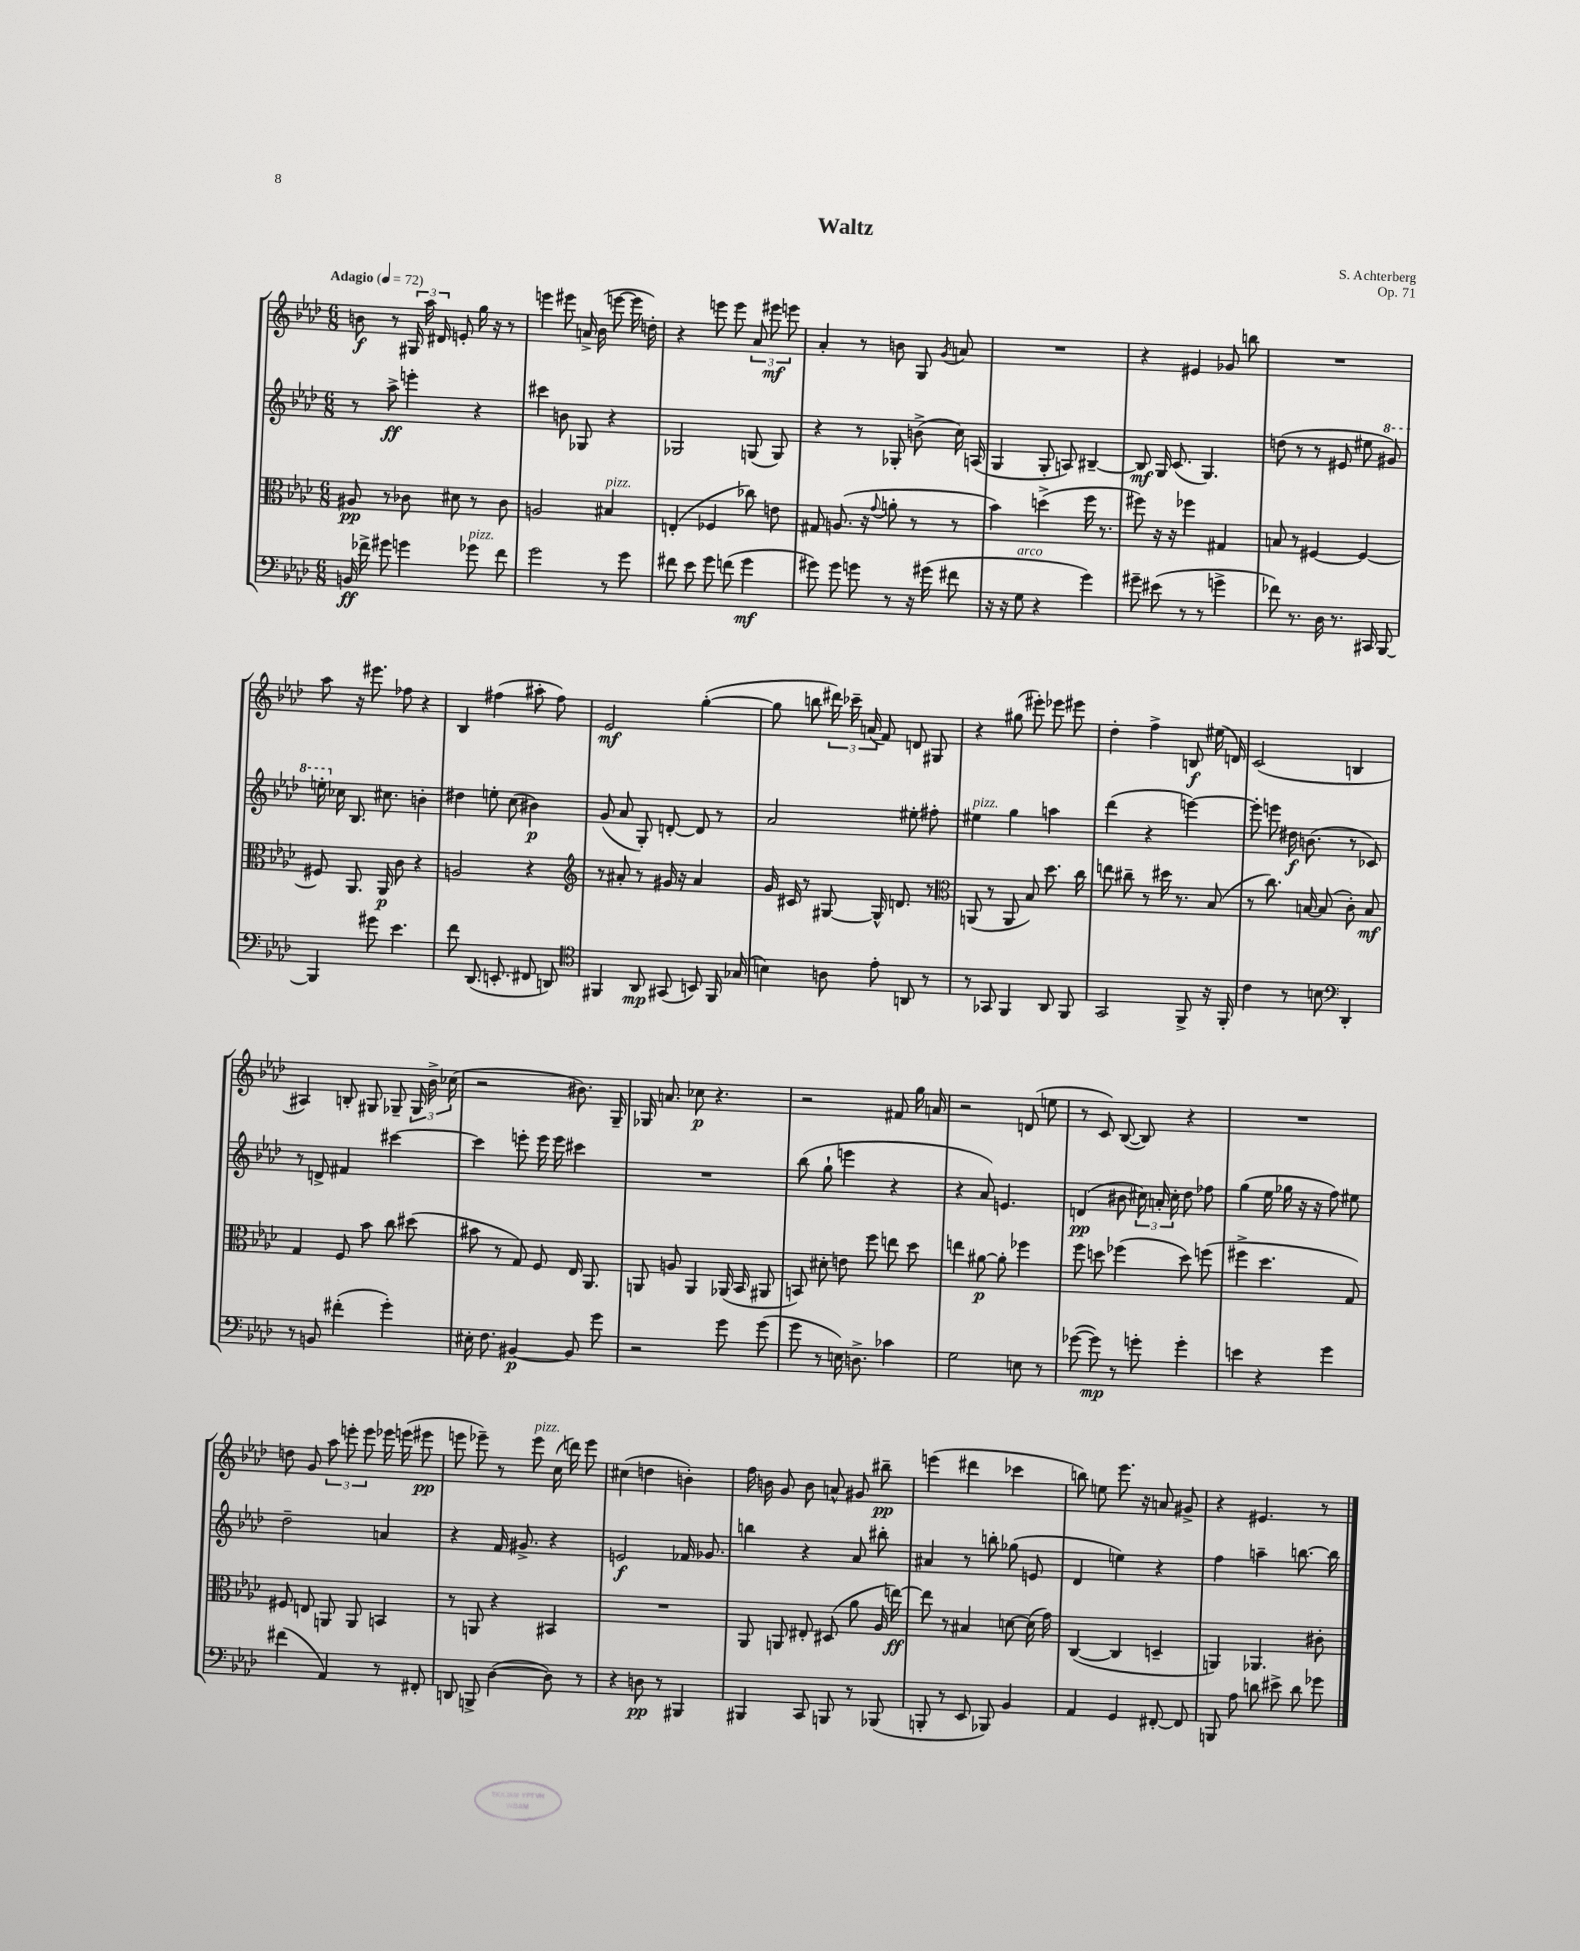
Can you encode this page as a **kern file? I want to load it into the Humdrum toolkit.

**kern	**kern	**kern	**kern
*staff4	*staff3	*staff2	*staff1
*clefF4	*clefC3	*clefG2	*clefG2
*k[b-e-a-d-]	*k[b-e-a-d-]	*k[b-e-a-d-]	*k[b-e-a-d-]
*M6/8	*M6/8	*M6/8	*M6/8
*MM72	*MM72	*MM72	*MM72
16BB	8A#	8r	8b
16f-^	.	.	.
8g#	8r	8aa-^	8r
4g	8c-	4eee'	24G#
.	.	.	24aa-
.	.	.	24d#
.	8d#	.	8e'
8g-	8r	4r	16gg
.	.	.	16r
8f-	8c-	.	8r
=	=	=	=
2g	2A	4ccc#	4eee
.	.	8b	8eee#
.	.	8G-	16a^
.	.	.	(16b-
8r	4B#	4r	[8eee
8g	.	.	16eee]
.	.	.	16dd')
=	=	=	=
8f#	(4E'	2G-	4r
8e-	.	.	.
8g	4F-	.	8eee
(8f	.	.	8eee
4g	8cc-)	(8G	12a-
.	.	.	12eee#
.	8e	8G)	.
.	.	.	12eee
=	=	=	=
8g#)	8G#	4r	4a-'
8g#	(8.A	.	.
8g	.	8r	8r
.	16r	.	.
.	8qqg	.	.
8r	8a'	8G-'	8b
16r	8r	(8b^	8G
(16g#	.	.	.
.	.	.	8qg
8f#	8r	16cc)	8a
.	.	(16A	.
=	=	=	=
16r	4b-)	4G	2.r
16r	.	.	.
8G	.	.	.
4r	(4dd^	8G'	.
.	.	8A)	.
4g)	16ff	[4B#~	.
.	8.r	.	.
=	=	=	=
8g#~	8ff#)	8B#]	4r
(8e#	16r	16G	.
.	16r	(8.c	.
8r	4ff-	.	4e#
8r	.	4.G)	.
4g^	4G#	.	8g-
.	.	.	8bb
=	=	=	=
8f-)	8B	(8dd	2.r
8.r	8r	8r	.
.	[4F#	8r	.
16D-	.	.	.
8.r	.	8e#	.
.	4F#_	8ee#	.
16CC#	.	.	.
[8BBB-	.	8gg#)	.
=	=	=	=
4BBB-]	8F#]	16eee'	8aa-
.	.	16cc-	.
.	8.AA-	8.B-	16r
.	.	.	8.eee#
8g#	.	.	.
.	16AA-	8.cc#	.
4.e-	8c	.	8ff-
.	4r	4b'	4r
=	=	=	=
8f	2A	4dd#	4B-
(8.DD-	.	.	.
.	.	8ee'	(4ff#
8.EE'	.	.	.
.	.	(8cc	.
8FF#	4r	4b#)	8aa#'
8DD)	.	.	8ff#)
=	=	=	=
*clefC4	*clefG2	*	*
4FF#	8r	(8g	2e-
.	8a#'	8a-	.
8AA-	8r	8G')	.
(8GG#	16g#	[8d'	.
.	16r	.	.
8BB)	4a#	8d]	([4gg'
16FF#	.	8r	.
(16G-	.	.	.
=	=	=	=
4B)	16g	2a-	8gg]
.	16c#	.	.
.	8r	.	8bb
8A	[8G#	.	24ddd#)
.	.	.	24ccc-~
.	.	.	(24a
8e-'	16G#^^]	.	8f)
.	8.d	.	.
8AA	.	8ee#'	8d
8r	8r	8ff#'	8G#
=	=	=	=
*	*clefC3	*	*
8r	(8AA	4ee#	4r
8GG-	8r	.	.
4FF	8AA	4gg	(8gg#
.	8B-)	.	8eee#')
8AA-	8.dd-	4aa	8eee-
8FF	.	.	8eee#
.	16cc	.	.
=	=	=	=
2GG	8ee	(4ddd-	4dd-'
.	8cc#~	.	.
.	8r	4r	4ff^
.	16dd#	.	.
.	8.r	.	.
8FF^	.	[4eee)	8B
16r	(8B-	.	(16ee#
16FF'	.	.	16d)
=	=	=	=
4c	8r	8eee']	(2c
.	8.cc)	8eee	.
8r	.	16dd#	.
.	[16B	(8.b	.
8B	(8B]	.	.
*clefF4	*	*	*
4DD-'	8c')	8r	4B
.	8B	8c-)	.
=	=	=	=
8r	4G	8r	4A#)
8BB	.	8d^	.
(4f#'	8F	4f#	8B'
.	8b-	.	8G#
4g')	8cc	[4ccc#	8G-~
.	(8dd#	.	24G-
.	.	.	24b-^
.	.	.	(24cc-
=	=	=	=
16E#'	8b#	4ccc#]	2r
8.F	.	.	.
.	8r	.	.
[4BB#	8G)	8eee'	.
.	8F	16eee	.
.	.	16eee	.
8BB#]	16E-	4ccc#	8.b#)
.	8.AA-	.	.
8g	.	.	.
.	.	.	16G~
=	=	=	=
2r	8AA	2.r	16G-
.	.	.	8.a
.	8A	.	.
.	4AA	.	8cc-
.	.	.	4.r
8g	(16AA-	.	.
.	16BB-	.	.
(8g	8AA#	.	.
=	=	=	=
8g	8BB)	(8bb-	2r
8r	8d#'	8gg`	.
16E)	8e	4eee	.
8.D^	.	.	.
.	8ff	.	.
4c-	8ee	4r	8f#
.	8dd-	.	16gg
.	.	.	16a
=	=	=	=
2G	4ee	4r	2r
.	[8a#	8a-)	.
.	8a#']	4.e	.
8E	4ff-	.	(8d
8r	.	.	8ee
=	=	=	=
([8g-	8ff	(4d	8r
8g-])	8dd	.	8c)
8r	(4ff-	8b#	([8B-
8g'	.	24cc#)	8B-])
.	.	24a'	.
.	.	24cc#'	.
4g'	8dd)	8dd-	4r
.	(8ff	8ff-	.
=	=	=	=
4e	4ff#^	(4gg	2.r
4r	4.dd-	16ee-	.
.	.	16gg-	.
.	.	16r	.
.	.	16r	.
4g	.	8ff)	.
.	8G)	8ee#	.
=	=	=	=
(4f#	8F#	2dd-~	8dd
.	8E	.	8g
4AA-)	8AA	.	12aa-
.	.	.	12eee'
.	8AA	.	.
.	.	.	12eee
8r	4BB	4a	16eee-
.	.	.	(16eee
8FF#'	.	.	8eee#
=	=	=	=
8DD	8r	4r	8eee
8BBB^	8AA	.	8eee-~)
([4D-	4r	16f	8r
.	.	8.g#^	.
.	.	.	8eee-
8D-])	4BB#	4r	(16cc
.	.	.	16ddd)
8r	.	.	8eee-
=	=	=	=
4r	2.r	2e	(4cc#
8D	.	.	4dd
8r	.	.	.
4BBB#	.	16f-	4b')
.	.	8.g-	.
=	=	=	=
4BBB#	8AA-	4bb	16ff
.	.	.	16b
.	8AA	.	8g
8CC	8E#'	4r	8b
8BBB	(8D#	.	8a^^
8r	8a-	8a-	8g#
(8BBB-	16A-	8bb#'	8bb#~
.	[16ee)	.	.
=	=	=	=
8BBB'	8ee]	4a#	(4eee
8r	8r	.	.
8EE-	4B#	8r	4ddd#
8BBB-)	.	8bb'	.
4BB-	[8d	(8gg-	4ccc-
.	(16d]	8e	.
.	16g)	.	.
=	=	=	=
4AA-	([4C	4d-	8bb)
.	.	.	8ee
4GG	4C]	4ee)	8.eee-
.	.	.	16r
[8FF#'	4D~	4r	8a
8FF#]	.	.	8g#^
=	=	=	=
8BBB	4AA)	4ff	4r
8A-	.	.	.
8d	4.AA-	4aa~	4.e#
8e#^	.	.	.
8d	.	[8.bb	.
8g-	8c#'	.	8r
.	.	16bb]	.
==	==	==	==
*-	*-	*-	*-
